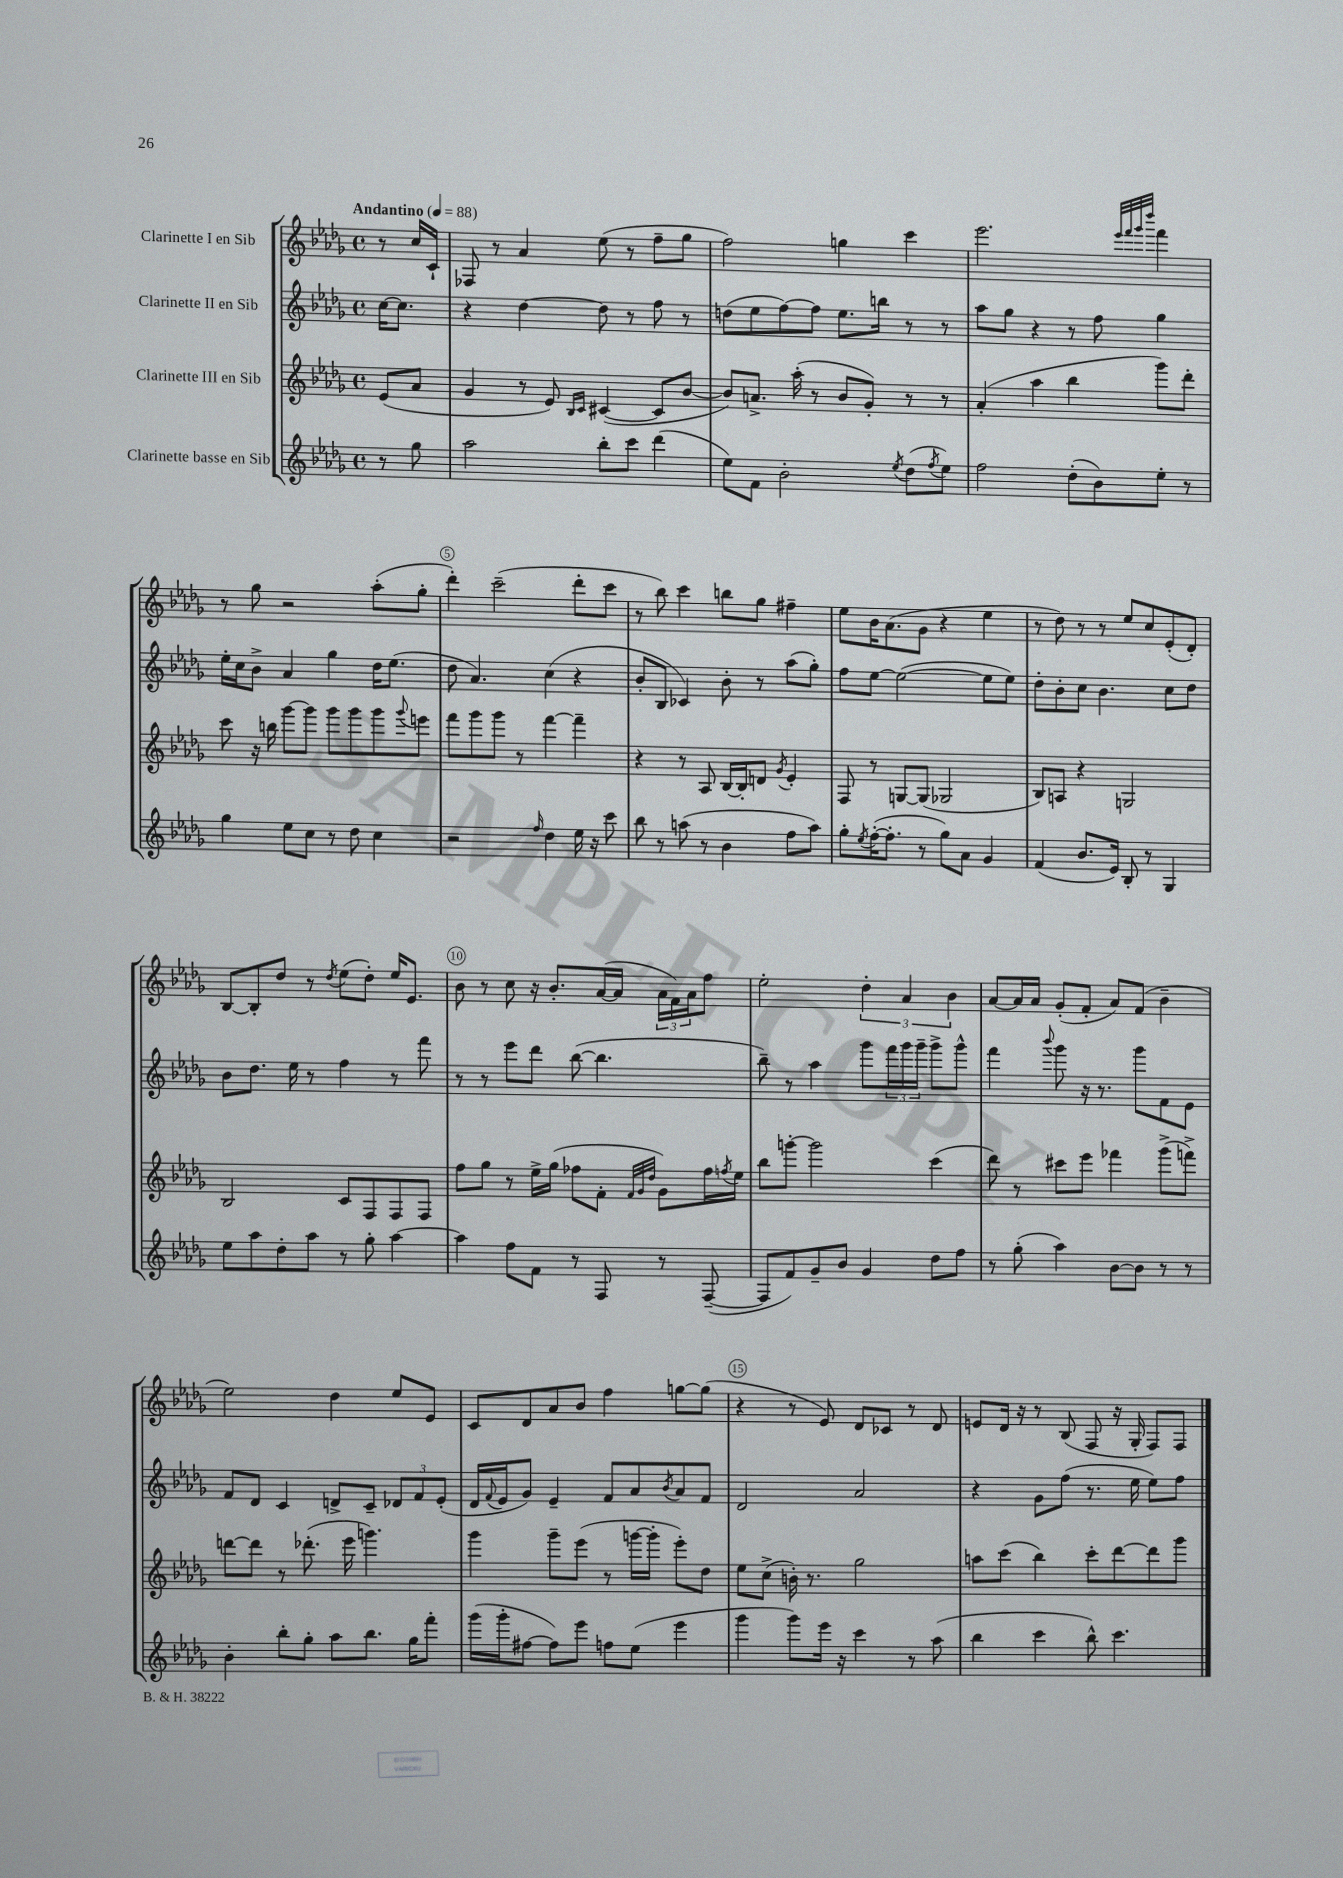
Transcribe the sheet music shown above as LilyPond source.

<<
\new StaffGroup <<
\new Staff = "s0" \with { instrumentName = "Clarinette I en Sib" } {
    \clef treble \key des \major \defaultTimeSignature \time 4/4 \partial 4 \tempo "Andantino" 4 = 88
    r8 c''16 c'16-! |
    fes8 r8 aes'4 ees''8( r8 f''8-- ges''8 |
    f''2) g''4 c'''4 |
    ees'''2. \grace { ees'''32 f'''32 ges'''32 des''''32 } f'''4 |
    r8 ges''8 r2 aes''8-.( ges''8-. |
    des'''4-.) c'''2--( des'''8-. c'''8 |
    r8 bes''8) c'''4 b''8 ges''8 fis''4-- |
    ees''8 bes'16 aes'8.( ges'8 r4 ees''4 |
    r8 des''8) r8 r8 ees''8 c''8 ees'8-.( des'8-.) |
    bes8~ bes8-. des''8 r8 \acciaccatura { des''8 } ees''8( des''8-.) ees''16 ees'8. |
    bes'8 r8 c''8 r16 bes'8.-. aes'16~( aes'16 \tuplet 3/2 { aes'16 f'16) aes'16 } f''8 |
    ees''2-. \tuplet 3/2 { des''4-. aes'4 bes'4 } |
    aes'8~ aes'16 aes'16 ges'8-.( f'8-. aes'8) f'8( bes'4-- |
    ees''2) des''4 ees''8 ees'8 |
    c'8 des'8 aes'8 bes'8 f''4 g''8~ g''8( |
    r4 r8 ees'8) des'8 ces'8 r8 des'8 |
    e'8 des'16 r16 r8 bes8( f8 r16 ges16-. f8) f8 \bar "|." |
}
\new Staff = "s1" \with { instrumentName = "Clarinette II en Sib" } {
    \clef treble \key des \major \defaultTimeSignature \time 4/4 \partial 4
    c''16~ c''8. |
    r4 des''4~ des''8 r8 f''8 r8 |
    d''8( ees''8 f''8~) f''8 ees''8. b''16 r8 r8 |
    aes''8 ges''8 r4 r8 f''8 ges''4 |
    ees''16-. c''16 bes'8-> aes'4 ges''4 des''16 ees''8.( |
    des''8 aes'4.) c''4( r4 |
    bes'8-. bes8 ces'4) bes'8-. r8 aes''8( ges''8-.) |
    f''8 ees''8~ ees''2~( ees''8 ees''8) |
    des''8-. bes'8-. c''8 bes'4. c''8 des''8 |
    bes'8 des''8. ees''16 r8 f''4 r8 f'''8 |
    r8 r8 ees'''8 des'''8 bes''8~( bes''4. |
    bes''8--) r8 aes''4 ges'''8 \tuplet 3/2 { f'''16 ges'''16 ges'''16-- } ges'''8-> ges'''8-^ |
    f'''4 \appoggiatura { bes'''8 } ges'''8 r16 r8. ges'''8 f'8 ees'8 |
    f'8 des'8 c'4 d'8-> c'8-- \tuplet 3/2 { des'8 f'8 ees'8-.( } |
    des'16 \appoggiatura { f'8 } ees'16 ges'8) ees'4-- f'8 aes'8 \acciaccatura { bes'8 } aes'8 f'8 |
    des'2 aes'2 |
    r4 ges'8 f''8( r8. ees''16 ees''8) f''8 \bar "|." |
}
\new Staff = "s2" \with { instrumentName = "Clarinette III en Sib" } {
    \clef treble \key des \major \defaultTimeSignature \time 4/4 \partial 4
    ees'8( aes'8 |
    ges'4 r8 ees'8) \grace { bes16 c'16 } cis'4~( cis'8 bes'8~ |
    bes'8) a'8.-> aes''16-.( r8 bes'8 ges'8-.) r8 r8 |
    aes'4-.( aes''4 bes''4 ges'''8) des'''8-. |
    c'''8 r16 b''16 ges'''8~ ges'''8 ges'''8 ges'''8 ges'''8 \appoggiatura { ges'''8 } e'''8 |
    f'''8 ges'''8 ges'''8 r8 f'''4~ f'''4-- |
    r4 r8 aes8 bes16~ bes16-. d'8 \acciaccatura { ges'8 } ees'4-. |
    f8 r8 g8~ g8( ges2 |
    bes8) a8 r4 g2 |
    bes2 c'8 f8 f8 f8 |
    f''8 ges''8 r8 ees''16-> ges''16( fes''8 f'8-. \grace { f'32 ges'32 des''32 } ges'8) fes''16 \acciaccatura { f''8 } ees''16 |
    bes''8 g'''8~-. g'''2 c'''4( |
    des'''8) r8 cis'''8 ees'''8 fes'''4 ges'''8->( f'''8->) |
    d'''8~ d'''8 r8 des'''8.-.( ees'''16 g'''4.) |
    ges'''4 ges'''8-- ees'''8( r8 g'''16~ g'''16-. ees'''8-.) des''8 |
    ees''8 c''8->( b'16-.) r8. ges''2 |
    a''8 c'''8( bes''4) c'''8-. des'''8~ des'''8 ges'''8 \bar "|." |
}
\new Staff = "s3" \with { instrumentName = "Clarinette basse en Sib" } {
    \clef treble \key des \major \defaultTimeSignature \time 4/4 \partial 4
    r8 ges''8 |
    aes''2 bes''8-. c'''8 des'''4( |
    ees''8) f'8 bes'2-. \acciaccatura { ees''8 } des''8( \acciaccatura { f''8 } ees''8) |
    f''2 des''8-.( bes'8) ees''8-. r8 |
    ges''4 ees''8 c''8 r8 des''8 c''4 |
    r2 \grace { f''16 } des''4 ees''16 r16 c'''8 |
    bes''8 r8 a''8( r8 bes'4 f''8 a''8) |
    ges''8-. \acciaccatura { ees''8 } f''16~-.( f''8.-. r8 ges''8) aes'8 ges'4 |
    f'4( bes'8. ees'16) bes8-. r8 ges4 |
    ees''8 aes''8 des''8-. aes''8 r8 ges''8-. aes''4~ |
    aes''4 f''8 f'8 r8 f8 r8 f8~--( |
    f8 f'8) ges'8-- bes'8 ges'4 des''8 f''8 |
    r8 ges''8-.( aes''4) bes'8~ bes'8 r8 r8 |
    bes'4-. bes''8-. ges''8-. aes''8 bes''8. ges''16 f'''8-. |
    ges'''16( ges'''16-. fis''8~ fis''8) ees'''8 f''8 ees''8( ees'''4 |
    ges'''4 ges'''8) ees'''16 r16 c'''4 r8 aes''8( |
    bes''4 c'''4 bes''8-^) c'''4. \bar "|." |
}
>>
>>
\layout { \context { \Score \override BarNumber.break-visibility = ##(#f #t #t) barNumberVisibility = #(every-nth-bar-number-visible 5) \override BarNumber.stencil = #(make-stencil-circler 0.1 0.3 ly:text-interface::print) } }
